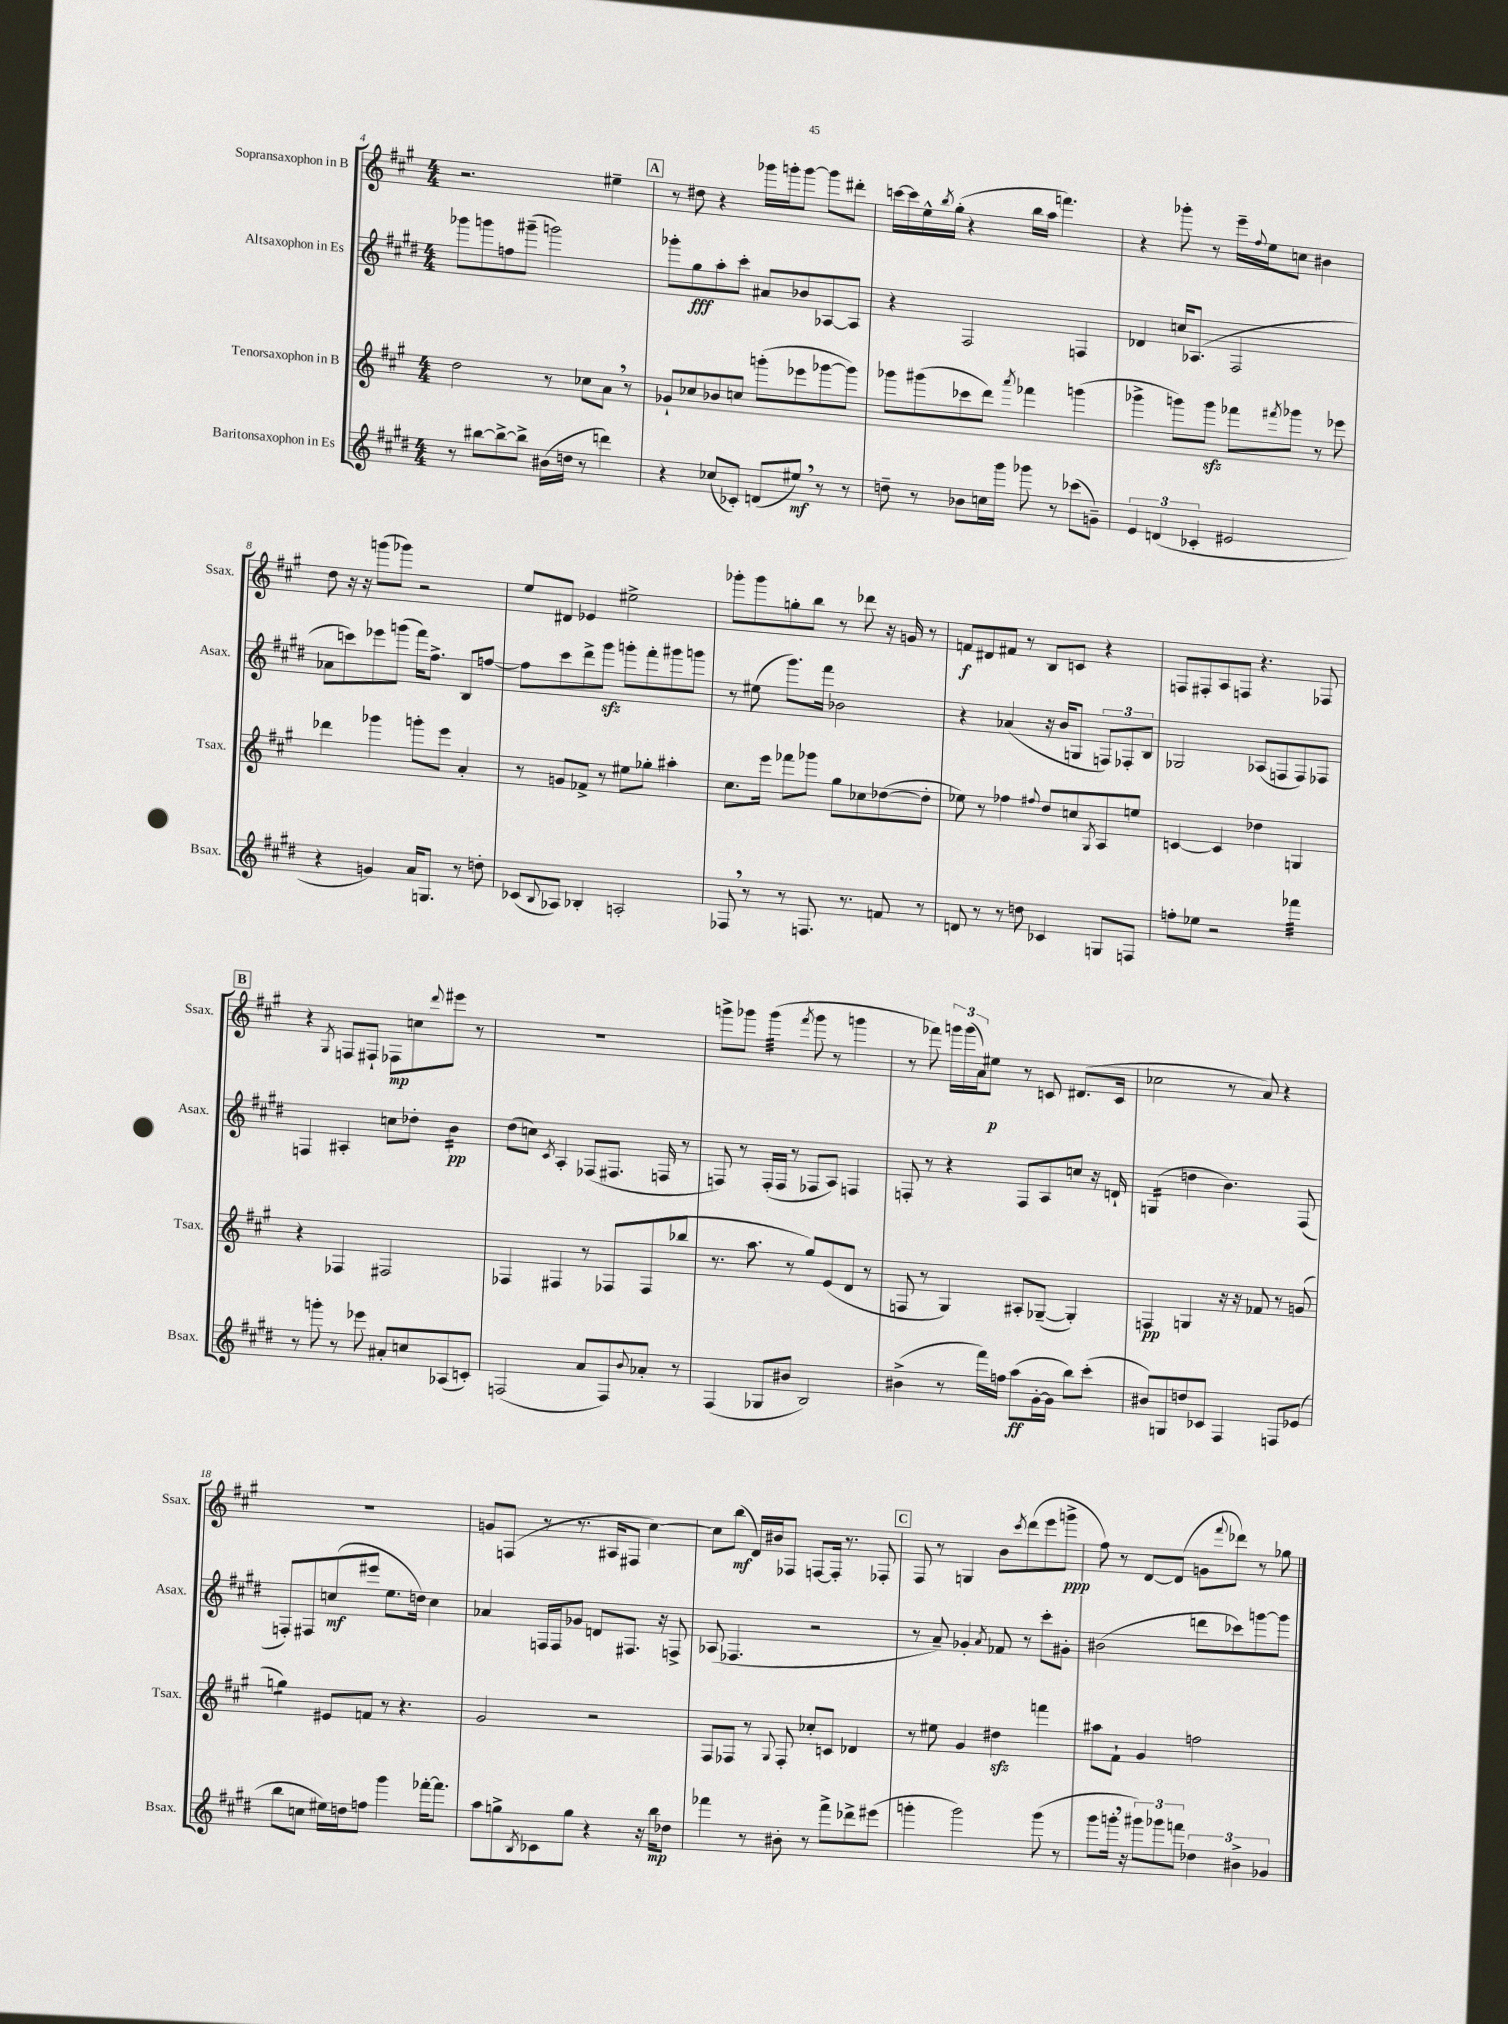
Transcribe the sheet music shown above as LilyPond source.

<<
\new StaffGroup <<
\new Staff = "s0" \with { instrumentName = "Sopransaxophon in B" shortInstrumentName = "Ssax." } {
    \clef treble \key a \major \numericTimeSignature \time 4/4
    r2. eis''4-- |
    \mark \markup { \box "A" } r8 dis''8 r4 ges'''16 g'''16-. g'''8~ g'''8 dis'''8-. |
    c'''16~ c'''16 e''16-^ \acciaccatura { b''8 } gis''16-.( r4 b''16 a''16 f'''4.) |
    r4 ges'''8-. r8 e'''16-- \appoggiatura { fis''8 } e''16 c''8 bis'4 |
    d''8 r16 r16 g'''8( ges'''8) r2 |
    e''8 dis'8 ees'4 eis''2-> |
    ges'''8-. ges'''8 g''8-. b''8 r8 des'''8 r16 g'16 r8 |
    f'8\f dis'8 fis'8 r8 b8 c'8 r4 |
    f8 fis8-. a8 f8 r4. fes8 |
    \mark \markup { \box "B" } r4 \acciaccatura { gis8 } f8 fis8-! fes8\mp c''8 \appoggiatura { d'''8 } eis'''8 r8 |
    R1 |
    g'''8-> ges'''8 ges'''4:32( \acciaccatura { fis'''8 } ges'''8 r8 g'''4 |
    r8 fes'''8) \tuplet 3/2 { g'''16 g'''16( a'16) } eis''8\p r8 c'8 dis'8.( c'16 |
    ces''2 r8 a'8) r4 |
    R1 |
    g'8 f8( r8 r8. ais16 fis8 cis''4~) |
    cis''8 b''8\mf( d'16) bis'16 fes8 f8~ f16-. r8. fes8-. |
    \mark \markup { \box "C" } fis8 r8 g4 b'8 \acciaccatura { cis'''8 } d'''8( e'''8 g'''8->\ppp |
    fis''8) r8 d'8~ d'8( g'8 \appoggiatura { fis'''8 } des'''8) r8 ges''8 \bar "|." |
}
\new Staff = "s1" \with { instrumentName = "Altsaxophon in Es" shortInstrumentName = "Asax." } {
    \clef treble \key e \major \numericTimeSignature \time 4/4
    ges'''8 g'''8 f''8 gis'''8--( g'''2) |
    \mark \markup { \box "A" } ges'''8-. gis''8\fff a''8-. cis'''8-. ais'8 bes'8 aes8~ aes8 |
    r4 fis2 f4 |
    des'4 c''16 aes8.( fis2 |
    aes'8 c'''8) ees'''8 g'''8( fis'''16) fis''8.-> b8 f''8~ |
    f''8 cis'''8 dis'''8-> gis'''8\sfz g'''8-. fis'''8-. gis'''8 g'''8 |
    r8 eis''8( gis'''8.) fis'''16 bes'2 |
    r4 aes'4( r16 b'16 g8 \tuplet 3/2 { f8) fes8-. b8 } |
    ges2 aes8( f8 f8) fes8 |
    \mark \markup { \box "B" } f4 ais4-. c''8 des''8-. b'4:16\pp |
    dis''8( c''8) \acciaccatura { cis'8 } a4-. fes8( fis8. f16 r8 |
    f8) r8 f16-.( f16 r8 fes8 a8) f4 |
    f8-. r8 r4 f8 a8 c''8 r16 d'16-! |
    g4:16( d''4 b'4.) fis8( |
    f8-.) fis8 c''8\mf( eis'''8 e''8. d''16) c''4 |
    aes'4 f16 f16 ges'8 d'8 fis8. r16 f8-> |
    aes8( fes4. r2 |
    \mark \markup { \box "C" } r8 a'8--) ges'4-. \acciaccatura { a'8 } fes'8 r8 cis'''8-. gis'8-. |
    bis'2( d'''8 ces'''8) g'''8~ g'''8 \bar "|." |
}
\new Staff = "s2" \with { instrumentName = "Tenorsaxophon in B" shortInstrumentName = "Tsax." } {
    \clef treble \key a \major \numericTimeSignature \time 4/4
    d''2 r8 ces''8 a'8 \breathe r8 |
    \mark \markup { \box "A" } ges'8-! ces''8 bes'8 c''8 g'''8-.( ees'''8 ges'''8~ ges'''8) |
    ges'''8 gis'''8( ces'''8 d'''8) \acciaccatura { a'''8 } fes'''4 g'''4( |
    ges'''4-> g'''8) g'''8\sfz fes'''8 \acciaccatura { fis'''8 } ges'''8 r8 ees'''8 |
    des'''4 ges'''4 g'''8-. e'''8 a'4-. |
    r8 g'8 fes'8-> r8 eis''8 ges''8-. ais''4-. |
    cis''8. e'''16 fes'''8 ges'''8 gis''8 ces''8 des''8~( des''8-. |
    ees''8) r8 fes''4 \appoggiatura { fis''8 } d''8 c''8 \acciaccatura { gis8 } a8 e''8 |
    c'4~ c'4 des''4 g4 |
    \mark \markup { \box "B" } r4 fes4 fis2 |
    fes4 fis4 r8 fes8 fes8( bes''8 |
    r8. a''8. r8 gis''8) e'8( d'8 r8 |
    f8 r8 gis4) ais8-. ges8~--( ges4-.) |
    f4\pp g4 r16 r16 fes'8 r8 g'8( |
    g''4:8) eis'8 f'8 r8 r4. |
    gis'2 r2 |
    fis8 fes8 r8 \appoggiatura { gis8 } fes8-. ces''8-. c'8 des'4 |
    \mark \markup { \box "C" } r8 eis''8 gis'4 dis''4\sfz f'''4 |
    ais''8 fis'8-! gis'4 f''2 \bar "|." |
}
\new Staff = "s3" \with { instrumentName = "Baritonsaxophon in Es" shortInstrumentName = "Bsax." } {
    \clef treble \key e \major \numericTimeSignature \time 4/4
    r8 bis''8~ bis''8~-> bis''8-> bis'16( d''16 r8 d'''4) |
    \mark \markup { \box "A" } r4 ces''8( ces'8-.) d'8( eis''8\mf) \breathe r8 r8 |
    d''8-- r8 bes'8 c''16 gis'''16 ges'''8 r8 ces'''8( g'8--) |
    \tuplet 3/2 { e'4 d'4( ces'4-. } eis'2 |
    r4 g'4) a'16 g8. r8 d''8-. |
    ces'8( \appoggiatura { b8 } aes8) bes4-. a2-. |
    fes8 \breathe r8 r8 f8. r8. f'8 r8 |
    d'8 r8 r8 d''8 ces'4 g8 f8 |
    f''8-. ees''8 r2 fes'''4:32 |
    \mark \markup { \box "B" } r8 g'''8-. r8 ees'''8 ais'8-. c''8 aes8( c'8-.) |
    f2( a'8 f8) \appoggiatura { b'8 } aes'8-. r8 |
    fis4( ges8 bis'8 b2) |
    bis'4->( r8 fis'''16) f''16 a''8\ff( gis'16~-. gis'16 b''8) cis'''8-.( |
    bis'8) g8 d''8 ces'8 fis4 f8 ees'8( |
    b''8 c''8 eis''16) d''16 f''8 gis'''4 fes'''16~-. fes'''8. |
    a''8 g''8-> \acciaccatura { b8 } ces'8 g''8 r4 r16 b''16\mp des''8 |
    fes'''4 r8 bis'8-. r8 fes'''8-> des'''8-> eis'''8( |
    \mark \markup { \box "C" } g'''4-. g'''2) g'''8( r8 |
    gis'''8 g'''16-. \breathe r16 \tuplet 3/2 { gis'''8) ges'''8 f'''8 } \tuplet 3/2 { des''4 bis'4-> ges'4 } \bar "|." |
}
>>
>>
\layout { \context { \Score currentBarNumber = #4 } }
